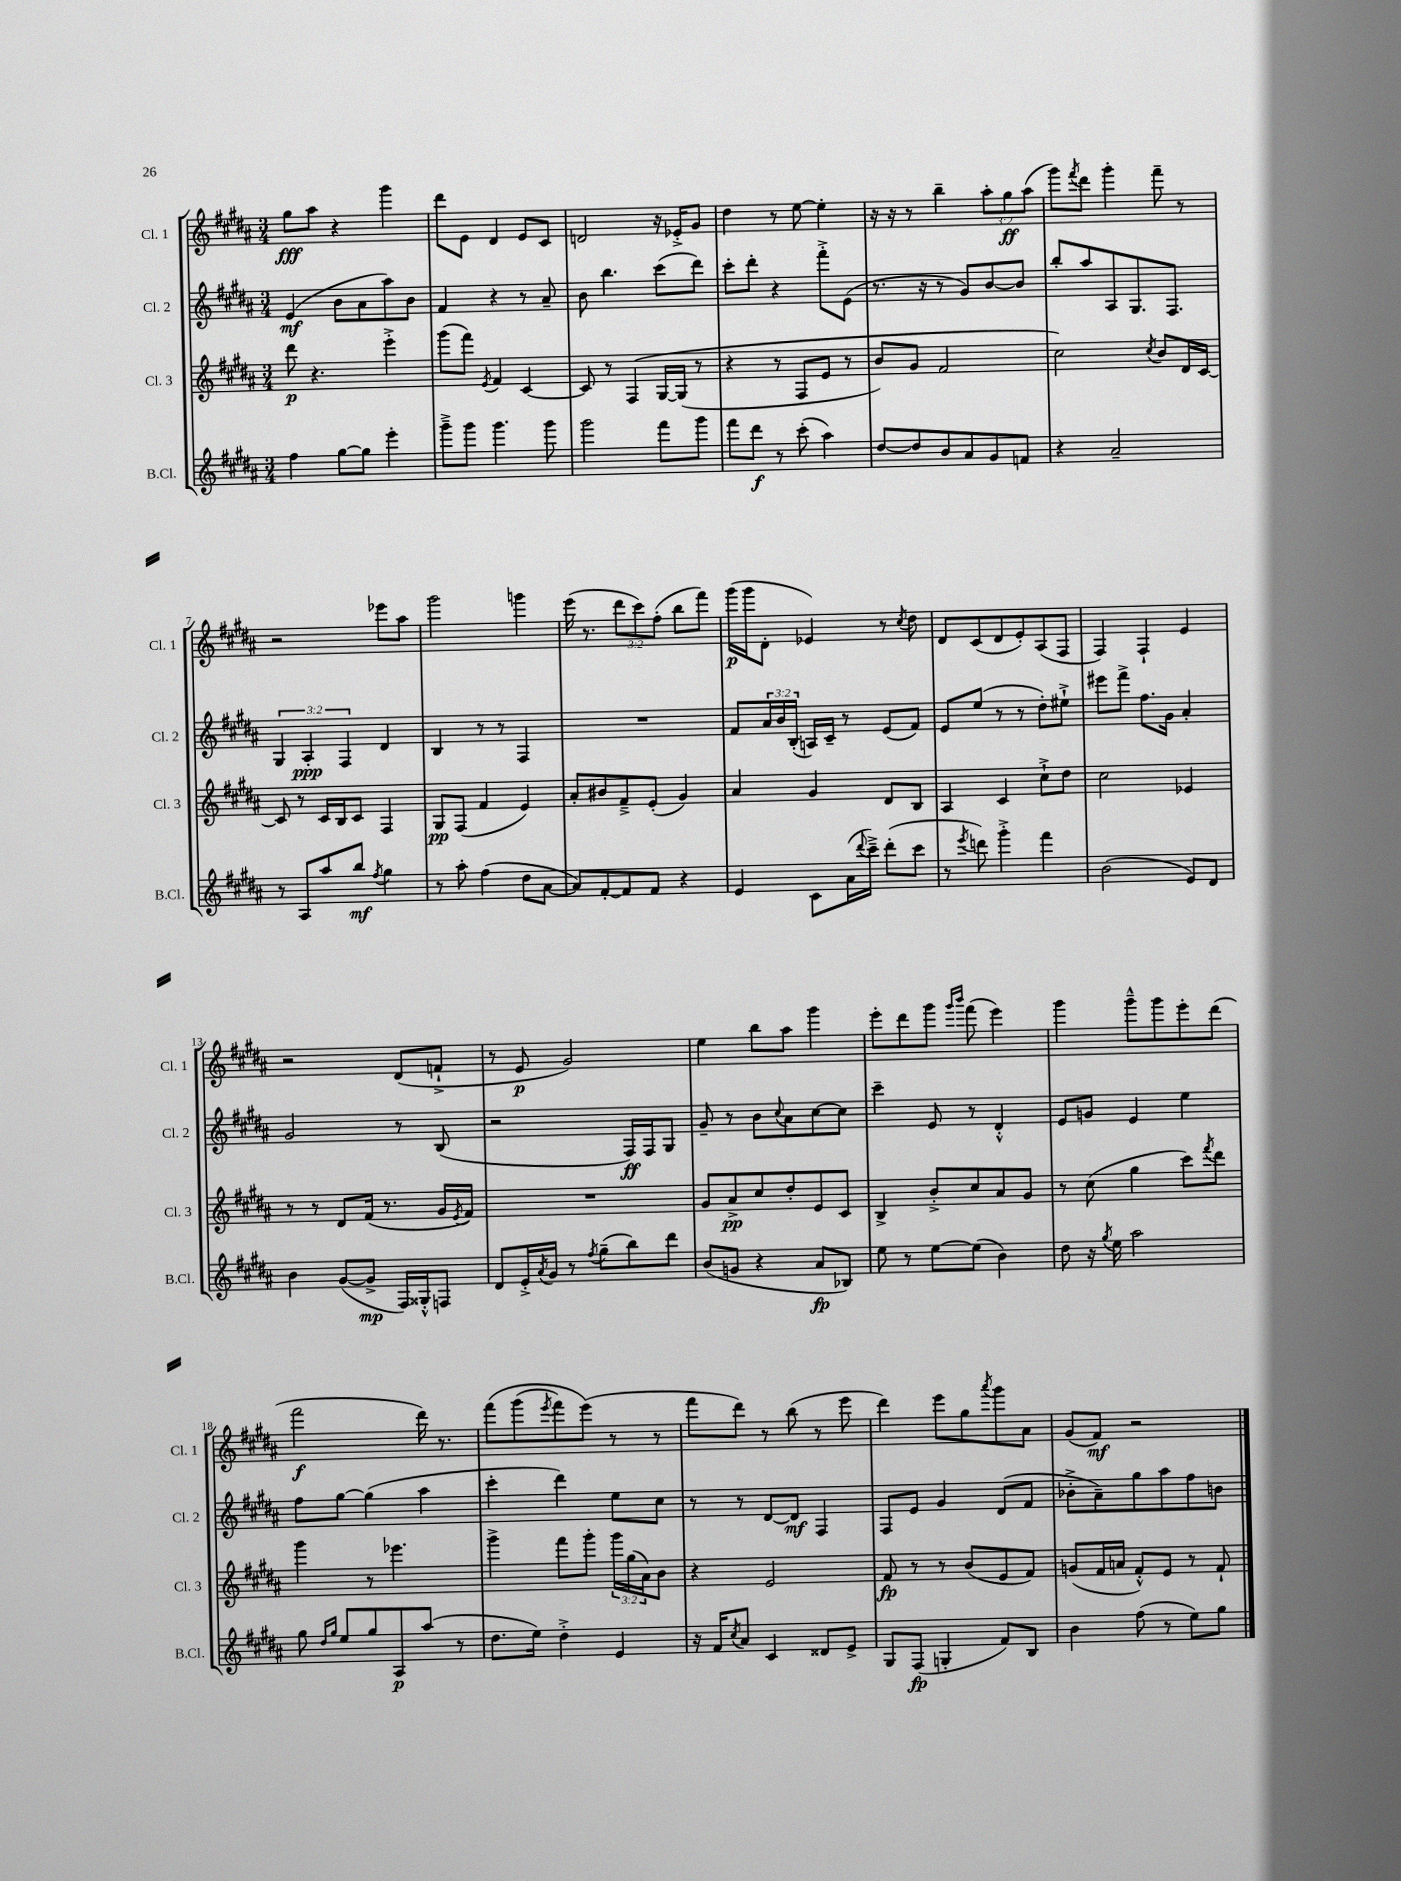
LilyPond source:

<<
\new StaffGroup <<
\new Staff = "s0" \with { instrumentName = "Cl. 1" shortInstrumentName = "Cl. 1" } {
    \clef treble \key b \major \numericTimeSignature \time 3/4 \override Staff.TupletNumber.text = #tuplet-number::calc-fraction-text
    gis''8\fff ais''8 r4 gis'''4 |
    dis'''8 e'8 dis'4 e'8 cis'8 |
    d'2 r16 ees'16-.-> gis'8 |
    dis''4 r8 e''8~ e''4-. |
    r16 r16 r8 b''4-- \tuplet 3/2 { ais''8-. gis''8\ff ais''8( } |
    gis'''8) \acciaccatura { fis'''8 } dis'''8 gis'''4-. fis'''8-- r8 |
    r2 ees'''8 ais''8 |
    gis'''2 g'''4 |
    e'''16( r8. \tuplet 3/2 { dis'''8 cis'''8) fis''8-.( } b''8 fis'''8) |
    gis'''16\p( gis'''16 dis'8-. ees'4) r8 \acciaccatura { cis''8 } dis''8 |
    dis'8 cis'8( dis'8 e'8-.) ais8( fis8 |
    fis4) fis4-! e'4 |
    r2 dis'8( f'8-!-> |
    r8 e'8\p gis'2) |
    e''4 b''8 ais''8 gis'''4 |
    e'''8-. dis'''8 gis'''8 \grace { gis'''16 b'''16 } fis'''8( e'''4) |
    gis'''4 gis'''8---^ gis'''8 e'''8-. dis'''8( |
    fis'''2\f dis'''16) r8. |
    fis'''8\( gis'''8( \acciaccatura { e'''8 } fis'''8) e'''8(\) r8 r8 |
    fis'''8 dis'''8) r8 b''8( r8 e'''8 |
    dis'''4) e'''8 gis''8 \acciaccatura { ais'''8 } gis'''8 ais'8 |
    gis'8( fis'8\mf) r2 \bar "|." |
}
\new Staff = "s1" \with { instrumentName = "Cl. 2" shortInstrumentName = "Cl. 2" } {
    \clef treble \key b \major \numericTimeSignature \time 3/4 \override Staff.TupletNumber.text = #tuplet-number::calc-fraction-text
    e'4\mf( b'8 ais'8 ais''8) b'8 |
    fis'4 r4 r8 ais'8-- |
    b'8 b''4. cis'''8( dis'''8) |
    cis'''8-. dis'''8-. r4 fis'''8-.-> e'8( |
    r8. r16 r8 gis'8) b'8~ b'8 |
    b''8-. ais''8 ais8 gis8. fis8. |
    \tuplet 3/2 { gis4 ais4-.\ppp fis4 } dis'4 |
    b4 r8 r8 fis4 |
    R2. |
    fis'8 \tuplet 3/2 { ais'16 b'16 b16-.( } a16) cis'16-- r8 e'8( fis'8) |
    e'8 e''8( r8 r8 dis''8-.) eis''8-!-> |
    eis'''8 fis'''8-> fis''8. gis'16 ais'4-. |
    gis'2 r8 b8( |
    r2 fis16\ff) fis16 gis8 |
    gis'8-- r8 b'8 \appoggiatura { cis''8 } ais'8 cis''8~ cis''8 |
    cis'''4-- e'8 r8 dis'4-.-^ |
    e'8 g'8 e'4 e''4 |
    fis''8 gis''8~ gis''4( ais''4 |
    cis'''4-. dis'''4) e''8 cis''8 |
    r8 r8 dis'8~ dis'8\mf fis4 |
    fis8 e'8 gis'4 dis'8( fis'8 |
    bes'8-.-> ais'8--) gis''8 ais''8 fis''8 b'8 \bar "|." |
}
\new Staff = "s2" \with { instrumentName = "Cl. 3" shortInstrumentName = "Cl. 3" } {
    \clef treble \key b \major \numericTimeSignature \time 3/4 \override Staff.TupletNumber.text = #tuplet-number::calc-fraction-text
    dis'''8\p r4. e'''4-.-> |
    gis'''8( fis'''8) \acciaccatura { e'8 } fis'4 cis'4~ |
    cis'8 r8 fis4\( gis16~ gis16( r8 |
    r4 r8 fis8 e'8 r8 |
    b'8) gis'8 fis'2 |
    cis''2\) \acciaccatura { cis''8 } b'8 dis'16 cis'16~ |
    cis'8 r8 cis'16 b16 cis'8 fis4 |
    gis8\pp fis8( fis'4 e'4) |
    ais'8-. bis'8 fis'8---> e'8-.( gis'4) |
    ais'4 gis'4 dis'8 b8 |
    ais4 cis'4 cis''8-!-> dis''8 |
    cis''2 ees'4 |
    r8 r8 dis'8 fis'16( r8. gis'16 \acciaccatura { e'8 } fis'16) |
    R2. |
    gis'8 ais'8->\pp cis''8 dis''8-. e'8 cis'8 |
    b4-> b'8-.-> cis''8 ais'8 gis'8 |
    r8 cis''8( gis''4 cis'''8) \acciaccatura { fis'''8 } dis'''8 |
    gis'''4 r8 ees'''4. |
    gis'''4-> fis'''8 gis'''8-. \tuplet 3/2 { gis'''16 gis''16( ais'16) } b'8 |
    r4 e'2 |
    fis'8\fp r8 r8 b'8( e'8 fis'8) |
    g'8( fis'16 a'16 fis'8-.-^) e'8 r8 fis'8-! \bar "|." |
}
\new Staff = "s3" \with { instrumentName = "B.Cl." shortInstrumentName = "B.Cl." } {
    \clef treble \key b \major \numericTimeSignature \time 3/4
    fis''4 gis''8~ gis''8 e'''4-. |
    gis'''8---> gis'''8 gis'''4. gis'''8 |
    gis'''2 fis'''8 gis'''8 |
    fis'''8 dis'''8\f r8 cis'''8-.( ais''4) |
    dis''8~ dis''8 b'8 ais'8 gis'8 f'8 |
    r4 ais'2-- |
    r8 ais8 ais''8 b''8\mf \acciaccatura { fis''8 } gis''4 |
    r8 ais''8-. fis''4( dis''8 ais'8~ |
    ais'8) fis'8~-. fis'8 fis'8 r4 |
    e'4 cis'8 ais'16( \appoggiatura { dis'''8 } cis'''16--->) dis'''8-.( cis'''8 |
    r8 \acciaccatura { e'''8 } d'''8) gis'''4-.-> fis'''4 |
    b'2( e'8) dis'8 |
    b'4 gis'8~( gis'8->\mp fis16) gisis16-.-^ f8 |
    dis'8 e'16-.-> \acciaccatura { ais'8 } gis'16 r8 \acciaccatura { fis''8 } gis''8--( b''8) dis'''8 |
    b'8( g'8 r4 ais'8\fp bes8) |
    e''8 r8 e''8~ e''8( b'4) |
    dis''8 r16 \acciaccatura { gis''8 } e''16 ais''2 |
    gis''8 \grace { dis''16 gis''16 } e''8 gis''8 ais8\p ais''8( r8 |
    dis''8. e''16) dis''4-.-> e'4 |
    r16 fis'16 \acciaccatura { cis''8 } ais'8 cis'4 disis'8 e'8-> |
    gis8 fis8\fp( g4-. fis'8) b8 |
    b'4 fis''8( r8 e''8) gis''8 \bar "|." |
}
>>
>>
